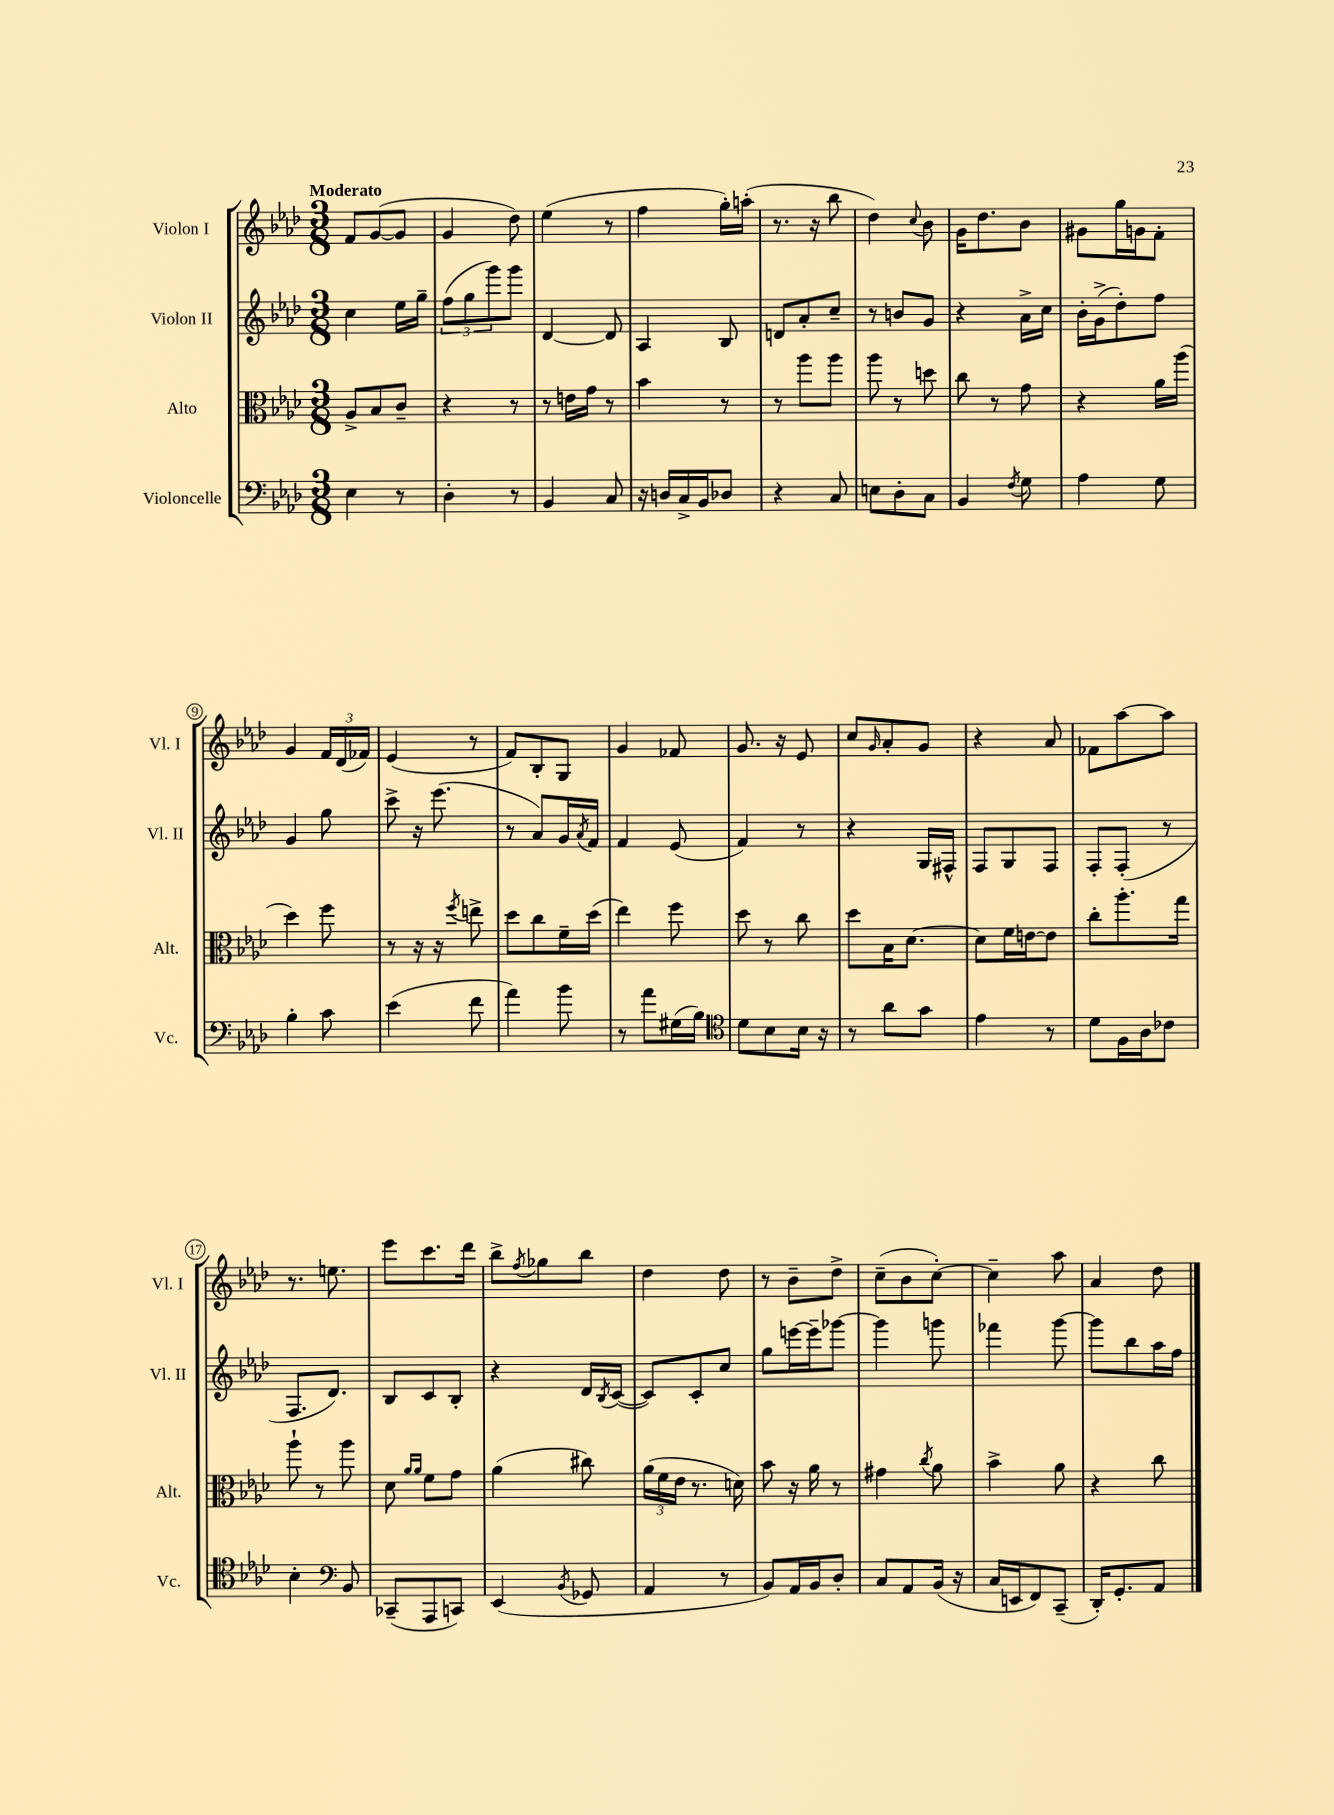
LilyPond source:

<<
\new StaffGroup <<
\new Staff = "s0" \with { instrumentName = "Violon I" shortInstrumentName = "Vl. I" } {
    \clef treble \key aes \major \numericTimeSignature \time 3/8 \tempo "Moderato"
    f'8 g'8~( g'8 |
    g'4 des''8) |
    ees''4( r8 |
    f''4 g''16-.) a''16-.( |
    r8. r16 bes''8 |
    des''4) \appoggiatura { c''8 } bes'8 |
    g'16 des''8. bes'8 |
    gis'8 g''16 g'16 f'8-. |
    g'4 \tuplet 3/2 { f'16 des'16( fes'16) } |
    ees'4( r8 |
    f'8) bes8-. g8 |
    g'4 fes'8 |
    g'8. r16 ees'8 |
    c''8 \grace { g'16 } aes'8-. g'8 |
    r4 aes'8 |
    fes'8 aes''8~ aes''8 |
    r8. e''8. |
    ees'''8 c'''8. des'''16 |
    bes''8-> \acciaccatura { f''8 } ges''8 bes''8 |
    des''4 des''8 |
    r8 bes'8-- des''8-> |
    c''8--( bes'8 c''8~-.) |
    c''4-- aes''8 |
    aes'4 des''8 \bar "|." |
}
\new Staff = "s1" \with { instrumentName = "Violon II" shortInstrumentName = "Vl. II" } {
    \clef treble \key aes \major \numericTimeSignature \time 3/8
    c''4 ees''16 g''16-- |
    \tuplet 3/2 { f''8( g''8 g'''8) } g'''8 |
    des'4~ des'8 |
    aes4 bes8 |
    d'8 aes'8-. c''8-- |
    r8 b'8 g'8 |
    r4 aes'16-> c''16 |
    bes'16-. g'16->( des''8-.) f''8 |
    g'4 g''8 |
    c'''8-> r16 ees'''8.( |
    r8 aes'8) g'16 \acciaccatura { aes'8 } f'16 |
    f'4 ees'8( |
    f'4) r8 |
    r4 g16 fis16-^ |
    f8 g8 f8 |
    f8-. f8-.( r8 |
    f8. des'8.) |
    bes8 c'8 bes8-. |
    r4 des'16 \acciaccatura { bes8 } c'16~( |
    c'8) c'8-. c''8 |
    g''8 e'''16~ e'''16-- ges'''8~ |
    ges'''4 g'''8 |
    fes'''4 g'''8~ |
    g'''8 bes''8 aes''16 f''16 \bar "|." |
}
\new Staff = "s2" \with { instrumentName = "Alto" shortInstrumentName = "Alt." } {
    \clef alto \key aes \major \numericTimeSignature \time 3/8
    aes8-> bes8 c'8-- |
    r4 r8 |
    r8 e'16 g'16 r8 |
    bes'4 r8 |
    r8 aes''8 aes''8 |
    aes''8 r8 d''8 |
    c''8 r8 g'8 |
    r4 aes'16 aes''16( |
    des''4) f''8 |
    r8 r16 r16 \acciaccatura { f''8 } e''8-> |
    des''8 c''8 f'16-- des''16( |
    ees''4) f''8 |
    des''8 r8 c''8 |
    des''8 bes16 des'8.~ |
    des'8 f'16 e'16~ e'8 |
    c''8-. aes''8.-. g''16 |
    aes''8-! r8 aes''8 |
    des'8 \grace { aes'16 aes'16 } f'8 g'8 |
    aes'4( cis''8) |
    \tuplet 3/2 { aes'16( f'16 ees'16 } r8. d'16) |
    bes'8 r16 aes'16 r8 |
    gis'4 \acciaccatura { c''8 } aes'8 |
    bes'4-> aes'8 |
    r4 c''8 \bar "|." |
}
\new Staff = "s3" \with { instrumentName = "Violoncelle" shortInstrumentName = "Vc." } {
    \clef bass \key aes \major \numericTimeSignature \time 3/8
    ees4 r8 |
    des4-. r8 |
    bes,4 c8 |
    r16 d16 c16-> bes,16 des8 |
    r4 c8 |
    e8 des8-. c8 |
    bes,4 \acciaccatura { f8 } g8 |
    aes4 g8 |
    bes4-. c'8 |
    ees'4( f'8 |
    aes'4) bes'8 |
    r8 aes'8 gis16( bes16) |
    \clef tenor des'8 bes8 bes16 r16 |
    r8 aes'8 g'8 |
    ees'4 r8 |
    des'8 f16 aes16 ces'8 |
    bes4-. \clef bass bes,8 |
    ces,8--( aes,,8 c,8) |
    ees,4( \acciaccatura { bes,8 } ges,8 |
    aes,4 r8 |
    bes,8) aes,16 bes,16 des8-. |
    c8 aes,8 bes,16( r16 |
    c16 e,16 f,8) c,8--( |
    des,16-.) g,8.-. aes,8 \bar "|." |
}
>>
>>
\layout { \context { \Score \override BarNumber.stencil = #(make-stencil-circler 0.1 0.3 ly:text-interface::print) } }
